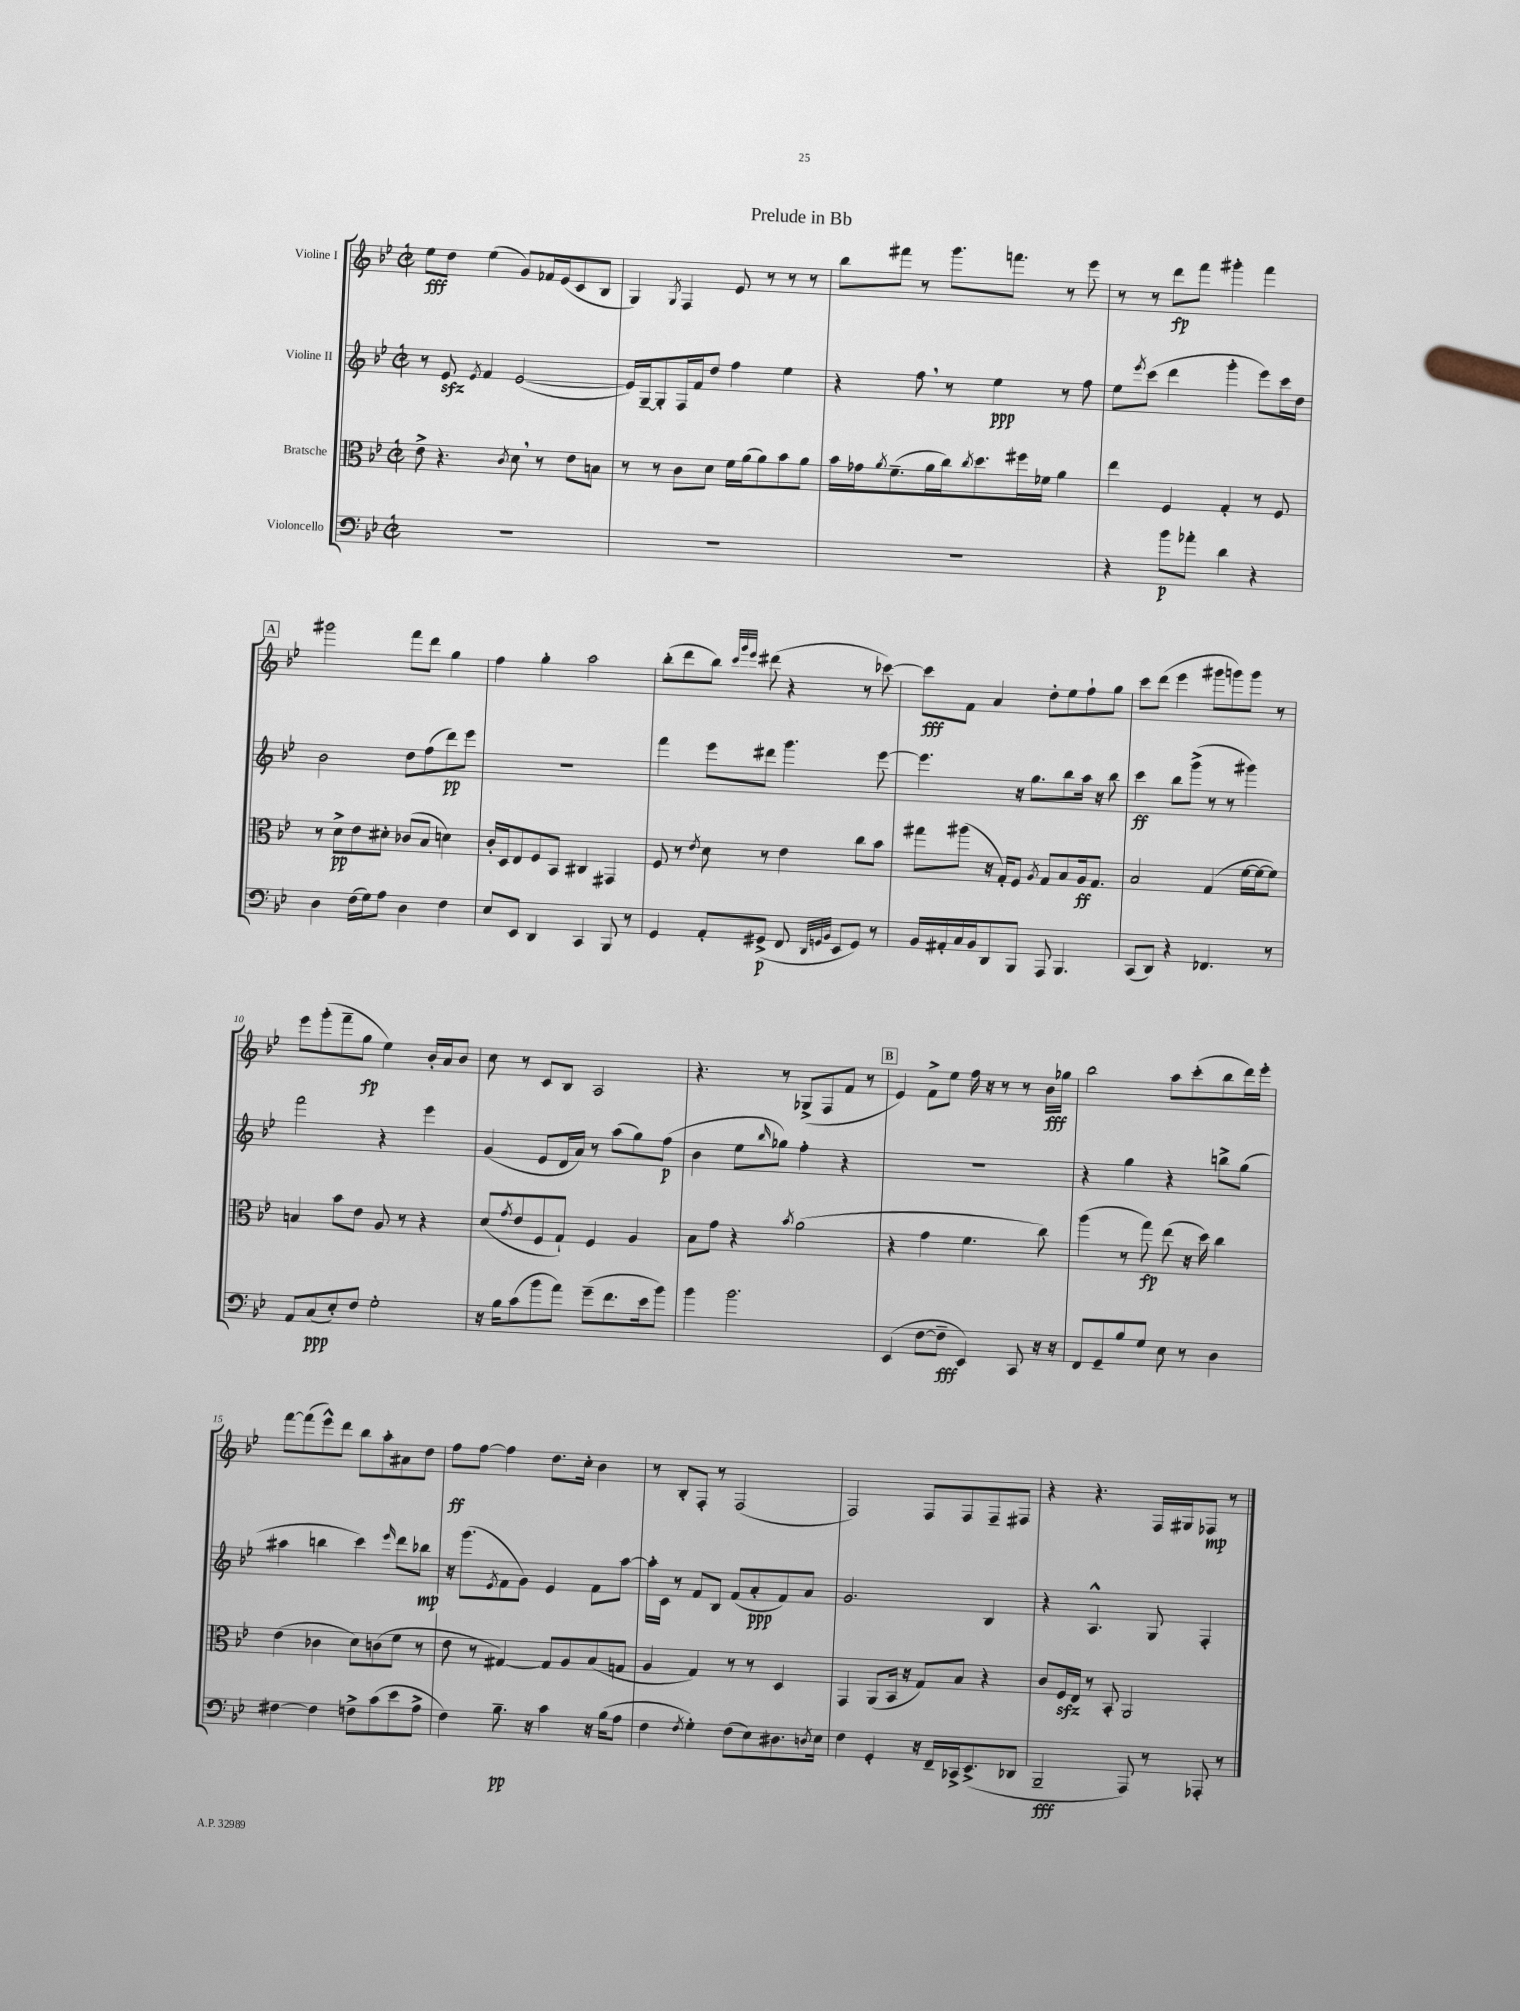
\header { title = "Prelude in Bb" }
<<
\new StaffGroup <<
\new Staff = "s0" \with { instrumentName = "Violine I" } {
    \clef treble \key bes \major \defaultTimeSignature \time 2/2
    ees''8\fff d''8 ees''4( g'8) fes'16 ees'16( c'8 bes8 |
    g4) \acciaccatura { g8 } f4 ees'8 r8 r8 r8 |
    bes''8 fis'''8 r8 g'''8. f'''8. r8 ees'''8 |
    r8 r8 d'''8\fp f'''8 gis'''4-. f'''4 |
    \mark \markup { \box "A" } gis'''2 f'''8 d'''8 g''4 |
    f''4 g''4-. a''2 |
    bes''8-.( d'''8 bes''8) \grace { c'''32 g'''32 ees'''32 } dis'''8( r4 r8 ces'''8~) |
    ces'''8\fff f'8 a'4 d''8-. ees''8 f''8-! g''8 |
    c'''8 d'''8( ees'''4 gis'''8 g'''8) g'''8 r8 |
    ees'''8 g'''8-.( f'''8-- g''8\fp ees''4) bes'16-. a'16 bes'8 |
    c''8 r8 c'8 bes8 a2 |
    r4. r8 ges8->( f8 f'8 r8 |
    \mark \markup { \box "B" } ees'4) f'8-> ees''8 f''16 r16 r8 r8 bes'16\fff ges''16 |
    bes''2 a''8 c'''8-.( bes''8 d'''16) ees'''16-. |
    f'''8~ f'''8( ees'''8-^) d'''8 bes''8 a''8-. ais'8 d''8 |
    f''8\ff f''8~ f''4 d''8. c''16-. bes'4 |
    r8 bes8-. f8-. r8 f2( |
    f2) f8 f8 f8-- fis8 |
    r4 r4. f16 gis16 fes8\mp r8 \bar "|." |
}
\new Staff = "s1" \with { instrumentName = "Violine II" } {
    \clef treble \key bes \major \defaultTimeSignature \time 2/2
    r8 ees'8\sfz \acciaccatura { ees'8 } f'4 ees'2~( |
    ees'16) g16~-- g8-. f16 f'16 d''8 f''4 ees''4 |
    r4 f''8 \breathe r8 ees''4\ppp r8 f''8 |
    ees''8 \acciaccatura { ees'''8 } c'''8( d'''4 g'''4-. ees'''8) c'''16 d''16 |
    \mark \markup { \box "A" } bes'2 d''8 f''8( d'''8\pp) ees'''8 |
    R1 |
    f'''4 ees'''8 dis'''8 g'''4. ees'''8~ |
    ees'''4. r16 g''8. bes''8 a''16 r16 bes''8 |
    c'''4\ff bes''8 g'''8->( r8 r8 gis'''4) |
    f'''2 r4 ees'''4 |
    g'4( ees'8 d'16 a'16) r8 a''8( g''8) f''8\p( |
    bes'4 ees''8 \grace { bes''16 } ges''8) f''4-. r4 |
    \mark \markup { \box "B" } R1 |
    r4 g''4 r4 b''8-> g''8( |
    ais''4 b''4 c'''4) \grace { ees'''16 } d'''8 bes''8\mp |
    r16 g'''8.( \acciaccatura { ees'8 } f'8 g'8) ees'4 f'8 a''8~ |
    a''16-. c'16 r8 f'8 bes8 f'8( a'8-.\ppp f'8) a'8 |
    g'2. bes4 |
    r4 a4.-^ g8 f4-. \bar "|." |
}
\new Staff = "s2" \with { instrumentName = "Bratsche" } {
    \clef alto \key bes \major \defaultTimeSignature \time 2/2
    ees'8-> r4. \acciaccatura { c'8 } d'8 \breathe r8 ees'8 b8 |
    r8 r8 c'8 d'8 f'16 a'16( a'8) bes'8 a'8 |
    bes'16 ges'16 \acciaccatura { a'8 } f'8.--( a'16 c''16) \acciaccatura { c''8 } d''8. fis''16 fes'16 a'4 |
    ees''4 f4 g4-. r8 f8 |
    \mark \markup { \box "A" } r8 d'8->\pp ees'8 dis'8-. ces'8( bes8 d'4) |
    c'16-. d16 ees8 f8 bes,8 cis4 gis,4 |
    f8 r8 \acciaccatura { ees'8 } d'8 r8 ees'4 c''8 bes'8 |
    gis''8 ais''8( r16 g16-.) f8 \acciaccatura { a8 } g8 bes8 a16\ff g8. |
    bes2 g4( f'16~ f'16~ f'8) |
    b4 bes'8 ees'8 a8 r8 r4 |
    d'8( \acciaccatura { g'8 } ees'8 f8 g8-!) f4 a4 |
    bes8 g'8 r4 \acciaccatura { bes'8 } a'2( |
    \mark \markup { \box "B" } r4 g'4 f'4. c''8) |
    a''4( r8 g''8\fp) ees''8( r16 d''16) c''4 |
    ees'4( ces'4 d'8) c'8( f'8 r8 |
    ees'8 r8 gis4~) gis8 a8 bes8( g8 |
    a4 g4) r8 r8 d4 |
    g,4 a,8( bes,16 r16 g8) bes8 r4 |
    c'8 f16\sfz ees16 r8 bes,8-. a,2 \bar "|." |
}
\new Staff = "s3" \with { instrumentName = "Violoncello" } {
    \clef bass \key bes \major \defaultTimeSignature \time 2/2
    R1 |
    R1 |
    R1 |
    r4 bes'8\p aes'8-. d'4 r4 |
    \mark \markup { \box "A" } d4 f16( g16) a8 d4 f4 |
    ees8 ees,8 d,4 c,4 bes,,8 r8 |
    g,4 a,8-. gis,8->\p( f,8 \grace { d,32 g,32 bes,32 } ees,8 g,8) r8 |
    bes,16 ais,16-. c16 bes,16 d,8 bes,,8 a,,8 bes,,4. |
    c,8( d,8) r4 fes,4. r8 |
    a,8 c8\ppp( ees8-.) f8 g2-. |
    r16 bes16 c'8( bes'8 a'8) g'8--( f'8. ees'16 bes'8) |
    bes'4 bes'2. |
    \mark \markup { \box "B" } ees,4( f8~ f8--\fff ees,4) c,8 r16 r16 |
    f,8 g,8-- bes8 g8 ees8 r8 d4 |
    fis4~ fis4 f8-> c'8( ees'8 a8-> |
    f4) bes8.--\pp r16 c'4 r16 bes16( a8 |
    f4 \acciaccatura { f8 } g4-.) f8( ees8) dis8. \acciaccatura { d8 } ees16 |
    f4 g,4-. r16 f,16-- ces,16-> ees,8.->( des,8 |
    bes,,2--\fff a,,8) r8 aes,,8-. r8 \bar "|." |
}
>>
>>
